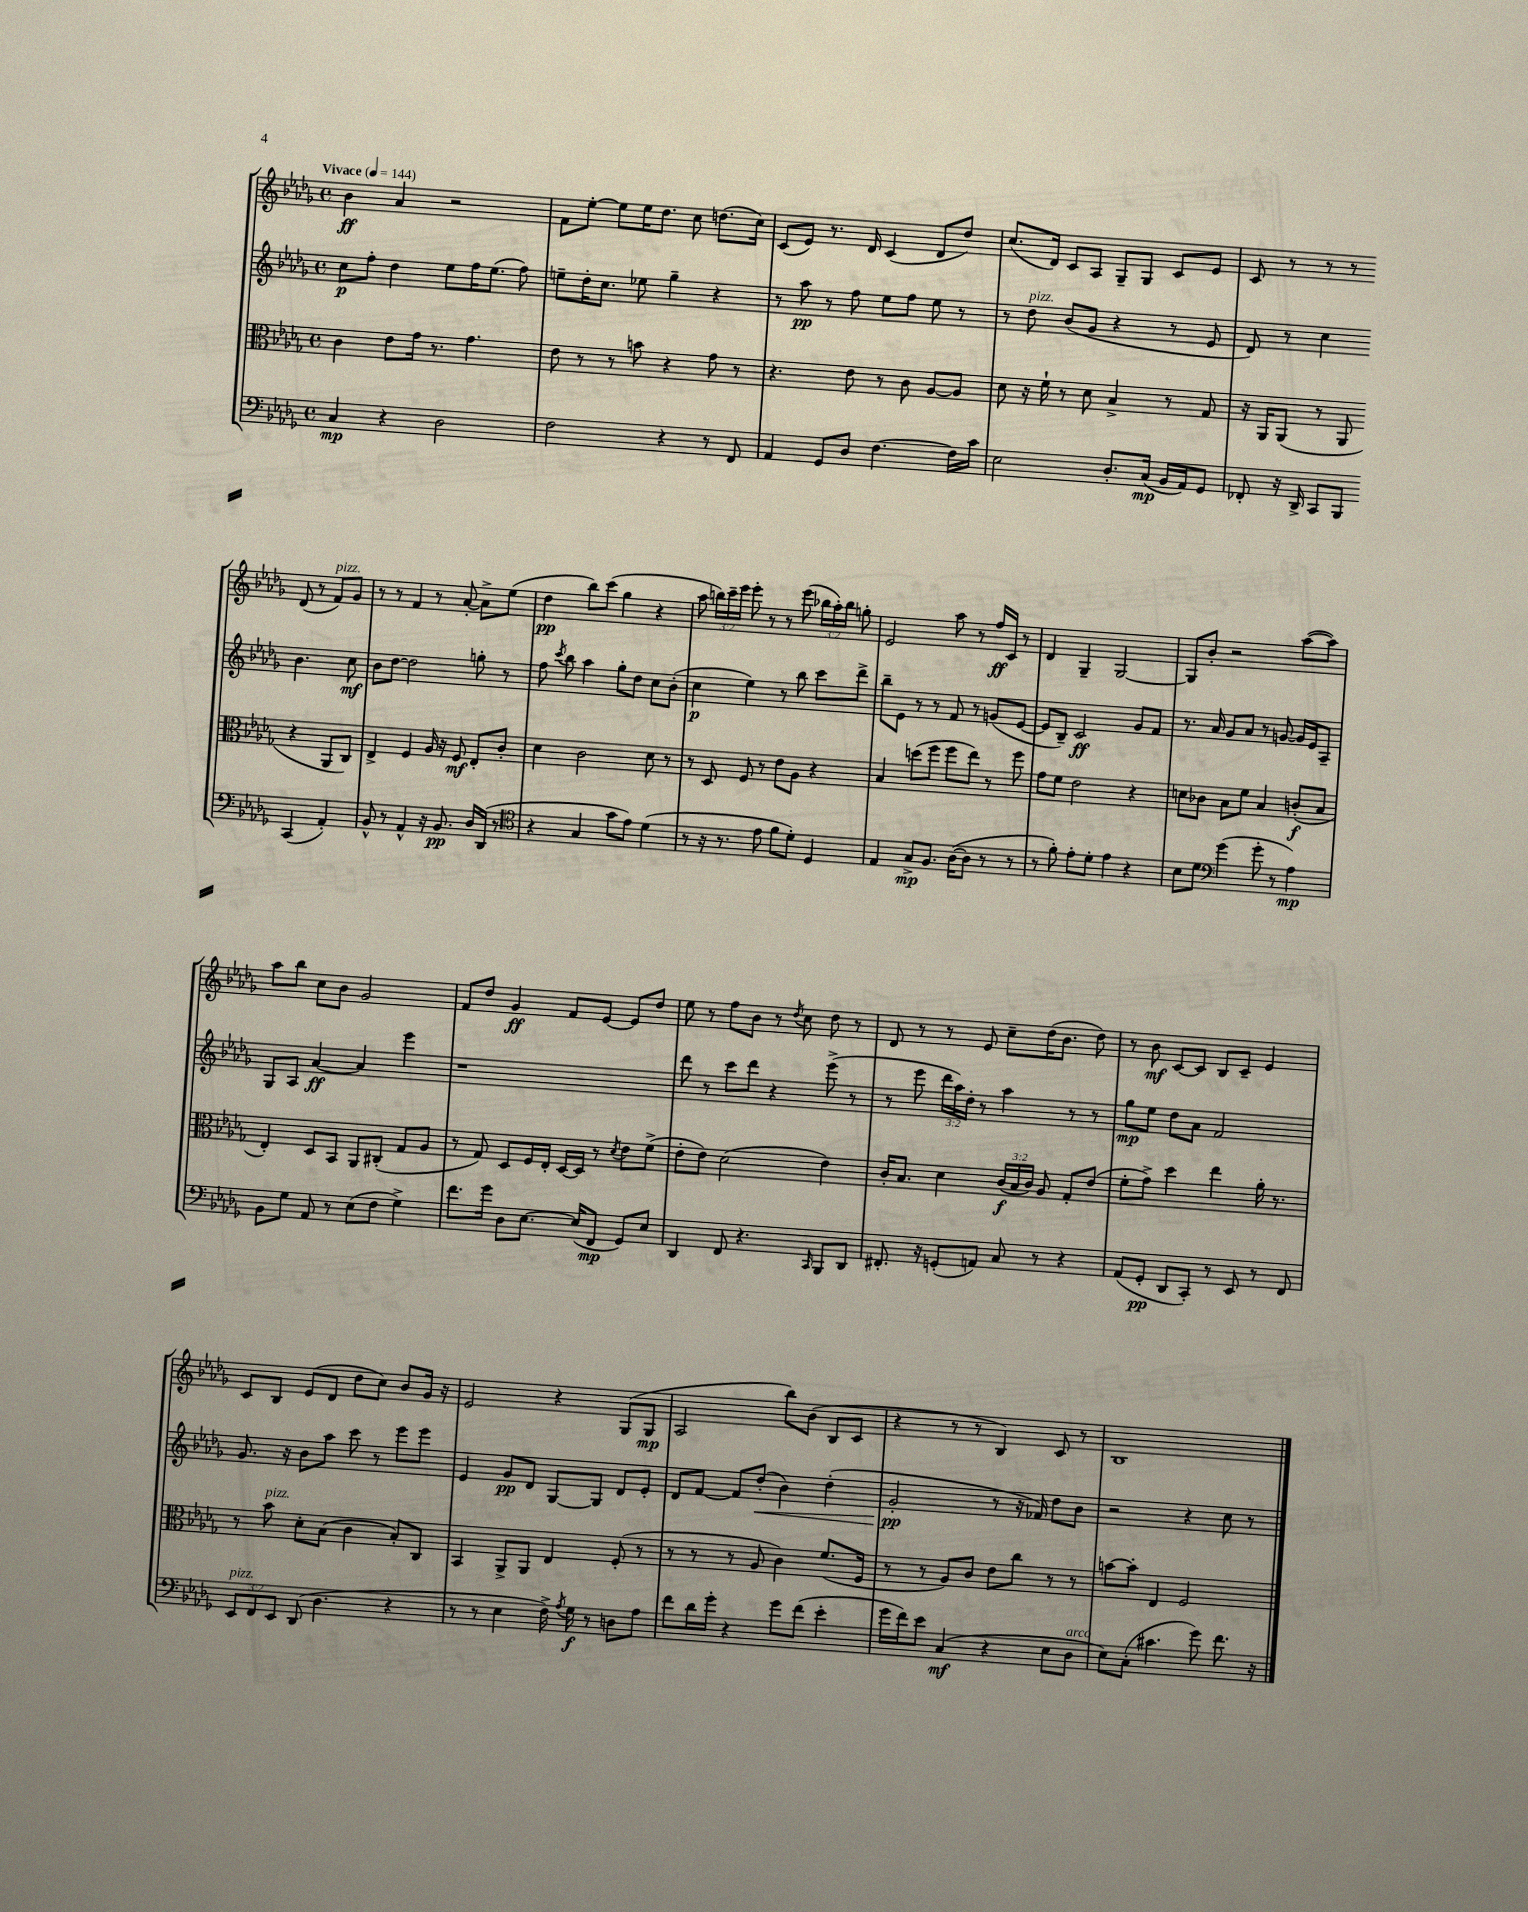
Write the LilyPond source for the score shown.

<<
\new StaffGroup <<
\new Staff = "s0" {
    \clef treble \key des \major \defaultTimeSignature \time 4/4 \override Staff.TupletNumber.text = #tuplet-number::calc-fraction-text \tempo "Vivace" 4 = 144
    \autoBeamOff bes'4\ff aes'4 r2 |
    f'8[ ees''8]~-. ees''8[ ees''16 des''8.] c''8 d''8.[( c''16]) |
    c'8[( ees'8]) r8. des'16 c'4( des'8[ des''8]) |
    c''8.[( des'16]) c'8[ aes8] ges8[-- ges8] c'8[ ees'8] |
    c'8 r8 r8 r8 des'8( r8 f'8[^\markup { \italic "pizz." }) ges'8] |
    r8 r8 f'4 r8 aes'8~-. aes'8[-> ees''8]( |
    des''4\pp bes''8[) c'''8]( ges''4 r4 |
    aes''8 \tuplet 3/2 { b''16[) c'''16-- ees'''16] } ees'''8-. r8 r8 ees'''8( \tuplet 3/2 { bes''16[ aes''16-.) bes''16] } g''8-. |
    ees'2 aes''8 r8 f''16[\ff c'16] r8 |
    des'4 ges4-- ges2~ |
    ges8[ bes'8]-. r2 aes''8[~( aes''8]) |
    aes''8[ bes''8] c''8[ bes'8] ges'2 |
    f'8[ des''8] ges'4\ff f'8[ ees'8]~ ees'8[ des''8] |
    ees''8 r8 f''8[ bes'8] r8 \acciaccatura { des''8 } c''8 des''8 r8 |
    des'8 r8 r8 ees'8 c''8[-- des''16( bes'8.] des''8) |
    r8 bes'8\mf c'8[~ c'8] bes8[ c'8]-- ees'4 |
    c'8[ bes8] ees'8[( des'8] des''8[ c''8]) bes'8[ ges'16] r16 |
    ees'2 r4 ges8[( ges8]\mp |
    aes2 bes''8[) bes'8]( bes8[ c'8] |
    r4 r8 r8 bes4) c'8 r8 |
    bes1 \bar "|." |
}
\new Staff = "s1" {
    \clef treble \key des \major \defaultTimeSignature \time 4/4 \override Staff.TupletNumber.text = #tuplet-number::calc-fraction-text
    \autoBeamOff c''8[\p f''8]-. des''4 ees''8[ f''16 ees''8.]( f''8) |
    e''8[-- des''16-. c''8.] ees''8 ges''4-- r4 |
    r8 aes''8\pp r8 f''8 ees''8[ f''8] ees''8 r8 |
    r8 des''8^\markup { \italic "pizz." } bes'8[( ges'8] r4 r8 ees'8 |
    des'8) r8 c''4 bes'4. c''8\mf |
    bes'8[ des''8]~ des''2 g''8-. r8 |
    f''8 \acciaccatura { c'''8 } bes''8 aes''4 ges''8[-. des''8] c''8[ bes'8]-.( |
    c''4\p ees''4) r8 bes''8 c'''8[ des'''8]-> |
    bes''8[-- ees'8] r8 r8 f'8 r8 g'8[( ees'8]~ |
    ees'8[ bes8]--) c'2\ff ges'8[ f'8] |
    r8. aes'16 ges'8[ aes'8] r8 g'8~ g'16[ ees'16 aes8]-- |
    ges8[ aes8] aes'4~\ff aes'4 ees'''4 |
    r1 |
    des'''8 r8 c'''8[ des'''8] r4 ees'''8->( r8 |
    r8 ees'''8 \tuplet 3/2 { des'''16[ aes''16) des''16]-. } r8 aes''4 r8 r8 |
    ges''8[\mp ees''8] des''8[ aes'8] f'2 |
    ges'8. r16 bes'8[ aes''8] c'''8 r8 ees'''8[ ees'''8] |
    ees'4 ges'8[\pp des'8] ges8[~ ges8] des'8[ ees'8]-. |
    des'8[ f'8]~ f'8[ des''8]-.\<( bes'4) des''4-.( |
    ges'2-.\pp\! r8 r16 fes'16) des''8[ bes'8] |
    r2 r4 c''8 r8 \bar "|." |
}
\new Staff = "s2" {
    \clef alto \key des \major \defaultTimeSignature \time 4/4 \override Staff.TupletNumber.text = #tuplet-number::calc-fraction-text
    \autoBeamOff c'4 ees'8[ ges'16] r8. ges'4. |
    ees'8 r8 r8 b'8 r4 ges'8 r8 |
    r4. ees'8 r8 c'8 aes8[~ aes8] |
    des'8 r16 f'16-! r8 des'8 bes4-> r8 ges8 |
    r16 aes,16[ aes,8]( r8 aes,8 r4 aes,8[ c8]) |
    ees4-> f4 aes16 r16 f8\mf ees8[-. c'8]-. |
    des'4 c'2 des'8 r8 |
    r8 des8 f8 r8 ees'8[ aes8] r4 |
    bes4 d''8[( f''8] f''8[ ees''8]) r8 f''8 |
    ges'8[ f'8] ees'2 r4 |
    d'8[ ces'8] bes8[ f'8] bes4 c'8[-.\f( bes8] |
    ees4-.) des8[ bes,8] aes,8[ cis8]-.( ges8[ aes8] |
    r8 ges8) des8[ f16 ees16]-. des16[~ des16] r8 \acciaccatura { des'8 } ees'8[ f'8]->( |
    ees'8[-. ees'8]) des'2( ees'4) |
    c'16[-. bes8.] des'4 \tuplet 3/2 { c'16[\f( bes16 c'16]) } aes8 ges8[-. ees'8]( |
    f'8[-. ges'8]->) des''4 ees''4 aes'16-. r8. |
    r8 bes'8^\markup { \italic "pizz." } des'8[-. bes8]( c'4 bes8[-.) c8] |
    bes,4 aes,8[-> aes,8] ees4 f8-.( r8 |
    r8 r8 r8 aes8 c'4) f'8.[( f16] |
    r8 r8 aes8[) c'8] ees'8[ c''8] r8 r8 |
    b'8[~ b'8]-. ees4 f2 \bar "|." |
}
\new Staff = "s3" {
    \clef bass \key des \major \defaultTimeSignature \time 4/4 \override Staff.TupletNumber.text = #tuplet-number::calc-fraction-text
    \autoBeamOff c4\mp r4 des2 |
    f2 r4 r8 f,8 |
    aes,4 ges,8[ des8] f4.~ f16[ c'16] |
    ees2 des8.[-. c16]\mp( bes,16[ aes,16) ges,8] |
    fes,8-. r16 des,16-> c,8[ bes,,8] c,4( aes,4-.) |
    bes,8-^ r8 aes,4-^ r16 bes,8.\pp des16[ des,16]( r8 |
    \clef tenor r4 ges4 ges'8[ ees'8]) des'4( |
    r8 r16 r8. ees'8 f'8[ des'8]-.) des4 |
    ees4 ges8[->\mp f8.] aes16[~( aes8] r8 r8 |
    r8 f'8-.) ees'8[-. des'8]-. ees'4 r4 |
    bes8[ des'8] \clef bass ges'4( ges'8-. r8 aes4\mp) |
    bes,8[ ges8] aes,8 r8 ees8[( f8] ges4->) |
    f'8.[ ges'16] des8[ ees8.]~ ees16[( f,8]\mp ges,8[) ees8] |
    des,4 f,8 r4. \grace { c,16 } bes,,8[ des,8] |
    fis,8.-. r16 g,8[-.( a,8]) c8 r8 r4 |
    aes,8[( ges,8]-.\pp des,8[ c,8]-.) r8 ees,8 r8 f,8 |
    \tuplet 3/2 { ees,8[^\markup { \italic "pizz." } f,8 ees,8] } des,8( des4. r4 |
    r8 r8 ees4 f16->) \acciaccatura { aes8 } ges16\f r8 d8[ aes8] |
    f'8[ des'16 ges'16]-. r4 ges'8[ f'8]( ees'4-. |
    ges'16[ f'16) ees'8] c4\mf( r4 ees8[ des8]^\markup { \italic "arco" } |
    ees8[) c8]-.( cis'4. ges'8) f'8. r16 \bar "|." |
}
>>
>>
\layout { \context { \Score \remove "Bar_number_engraver" } }
